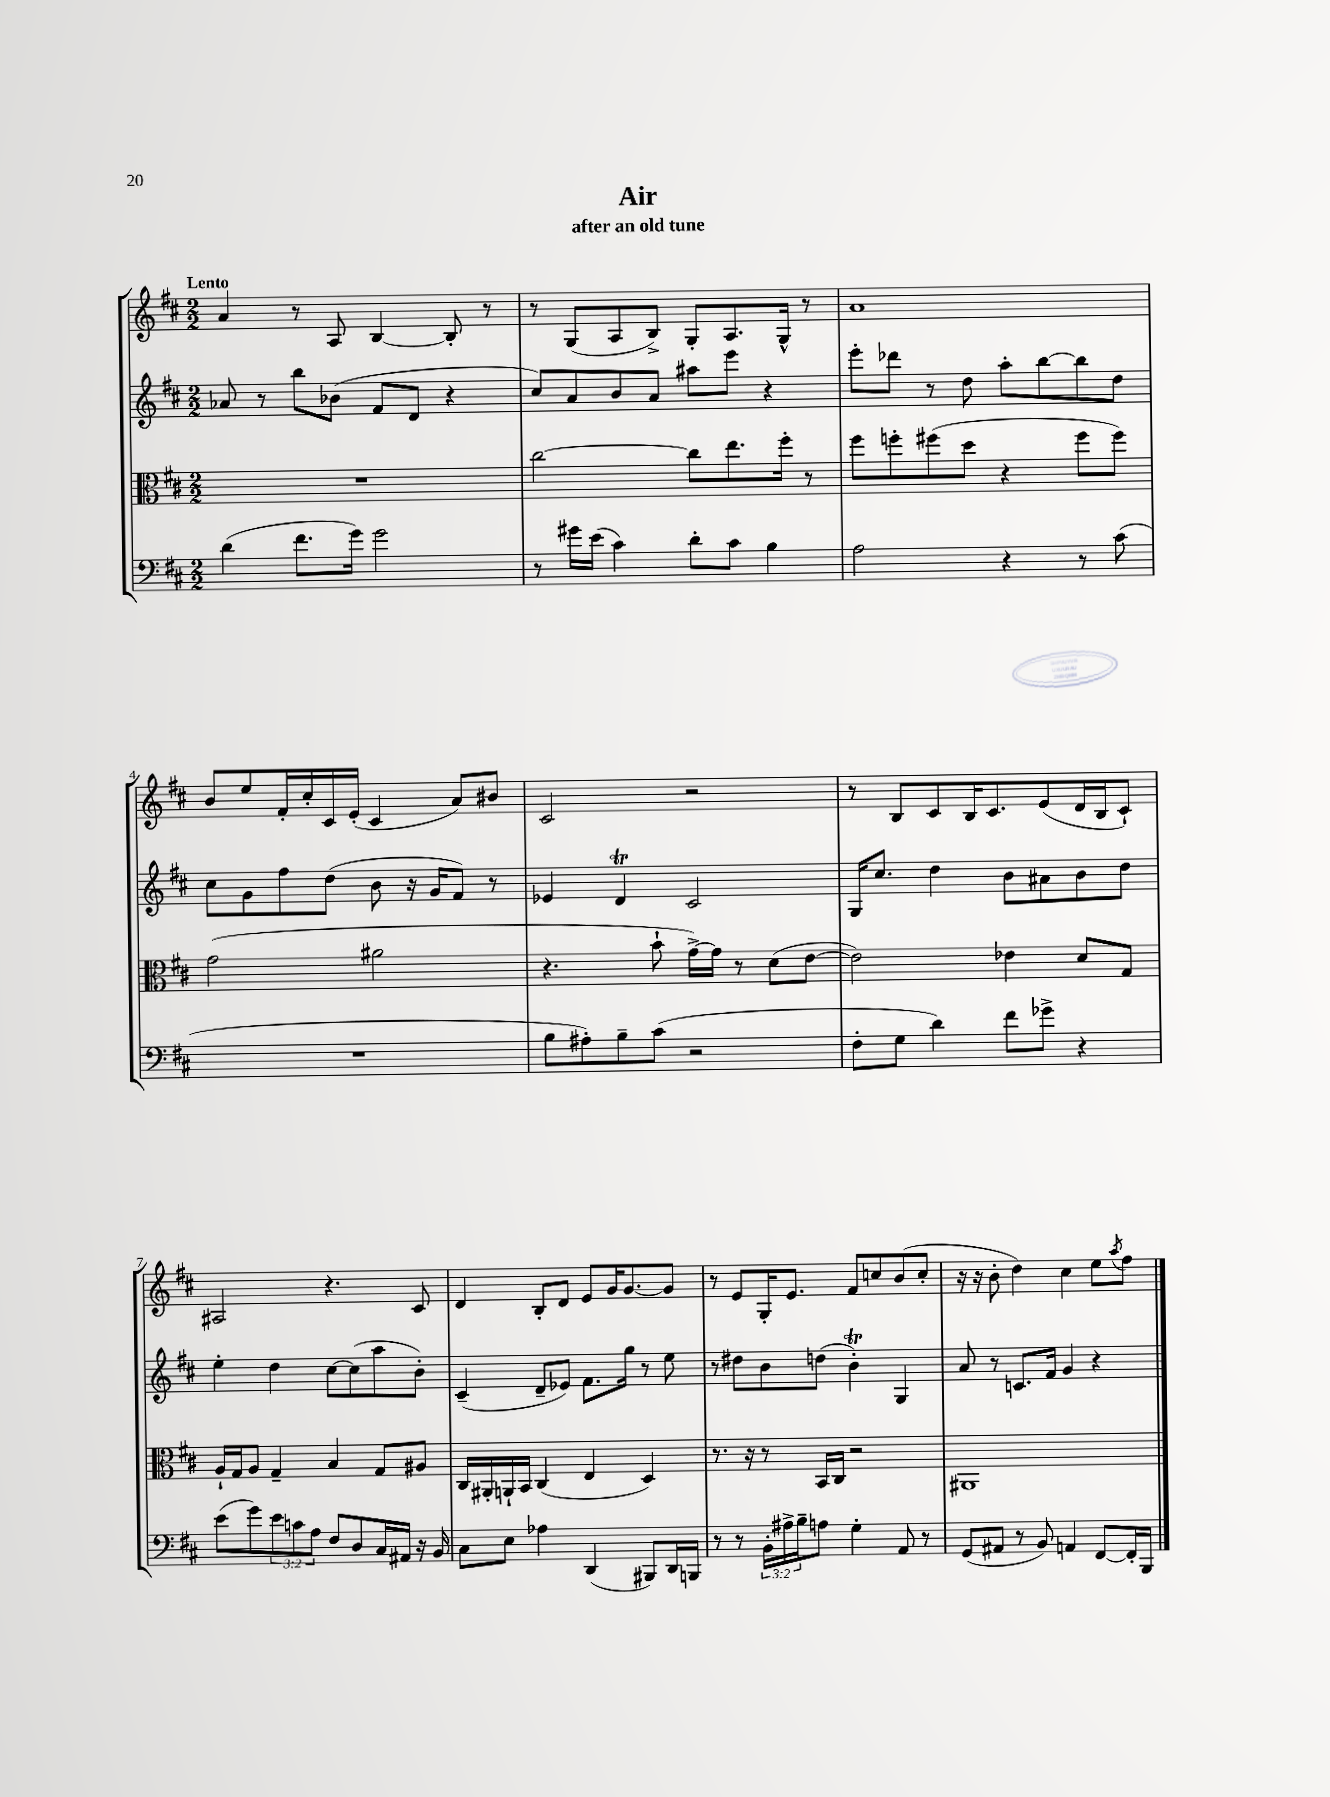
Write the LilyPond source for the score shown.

\header { title = "Air" subtitle = "after an old tune" }
<<
\new StaffGroup <<
\new Staff = "s0" {
    \clef treble \key d \major \numericTimeSignature \time 2/2 \tempo "Lento"
    a'4 r8 a8 b4~ b8-. r8 |
    r8 g8( a8 b8->) g8-. a8. g16-^ r8 |
    a'1 |
    b'8 e''8 fis'16-. cis''16-. cis'16 e'16-.( cis'4 a'8) bis'8 |
    cis'2 r2 |
    r8 b8 cis'8 b16 cis'8. e'8( d'16 b16 cis'8-!) |
    ais2 r4. cis'8 |
    d'4 b8-. d'8 e'8 g'16 g'8.~ g'8 |
    r8 e'8 g16-. e'8. fis'8 c''8 b'8( c''8-. |
    r16 r16 b'8-. d''4) cis''4 e''8 \acciaccatura { a''8 } fis''8 \bar "|." |
}
\new Staff = "s1" {
    \clef treble \key d \major \numericTimeSignature \time 2/2
    aes'8 r8 b''8 bes'8( fis'8 d'8 r4 |
    cis''8) a'8 b'8 a'8 ais''8 e'''8 r4 |
    e'''8-. des'''8 r8 d''8 a''8-. b''8~ b''8 d''8 |
    cis''8 g'8 fis''8 d''8( b'8 r16 g'16 fis'8) r8 |
    ees'4 d'4\trill cis'2 |
    g16 cis''8. d''4 b'8 ais'8 b'8 d''8 |
    e''4-. d''4 cis''8~ cis''8( a''8 b'8-.) |
    cis'4--( d'8-- ees'8) fis'8. g''16 r8 e''8 |
    r8 dis''8 b'8 d''8( b'4-.\trill) g4 |
    a'8 r8 c'8. fis'16 g'4 r4 \bar "|." |
}
\new Staff = "s2" {
    \clef alto \key d \major \numericTimeSignature \time 2/2
    R1 |
    cis''2~ cis''8 e''8. fis''16-. r8 |
    fis''8 f''8-. fis''8( d''8 r4 fis''8 fis''8) |
    g'2( ais'2 |
    r4. b'8-! g'16~->) g'16 r8 d'8( e'8~ |
    e'2) ees'4 d'8 g8 |
    a16-! g16 a8 g4-- b4 g8 ais8 |
    cis16 ais,16-. a,16-! b,16 cis4( e4 d4) |
    r8. r16 r8 b,16 cis16 r2 |
    ais,1 \bar "|." |
}
\new Staff = "s3" {
    \clef bass \key d \major \numericTimeSignature \time 2/2 \override Staff.TupletNumber.text = #tuplet-number::calc-fraction-text
    d'4( fis'8. g'16) g'2 |
    r8 gis'16 e'16( cis'4) d'8-. cis'8 b4 |
    a2 r4 r8 cis'8( |
    R1 |
    b8 ais8-.) b8-- cis'8( r2 |
    fis8-. g8 d'4) fis'8 ges'8-> r4 |
    e'8( g'8) \tuplet 3/2 { e'8 c'8 a8 } fis8 d8 cis16 ais,16 r16 b,16 |
    cis8 e8 aes4 d,4( bis,,8) d,16 b,,16 |
    r8 r8 \tuplet 3/2 { b,16-. ais16-> b16-- } a8 g4-. a,8 r8 |
    g,8( ais,8 r8 b,8) a,4 fis,8~ fis,16-. b,,16 \bar "|." |
}
>>
>>
